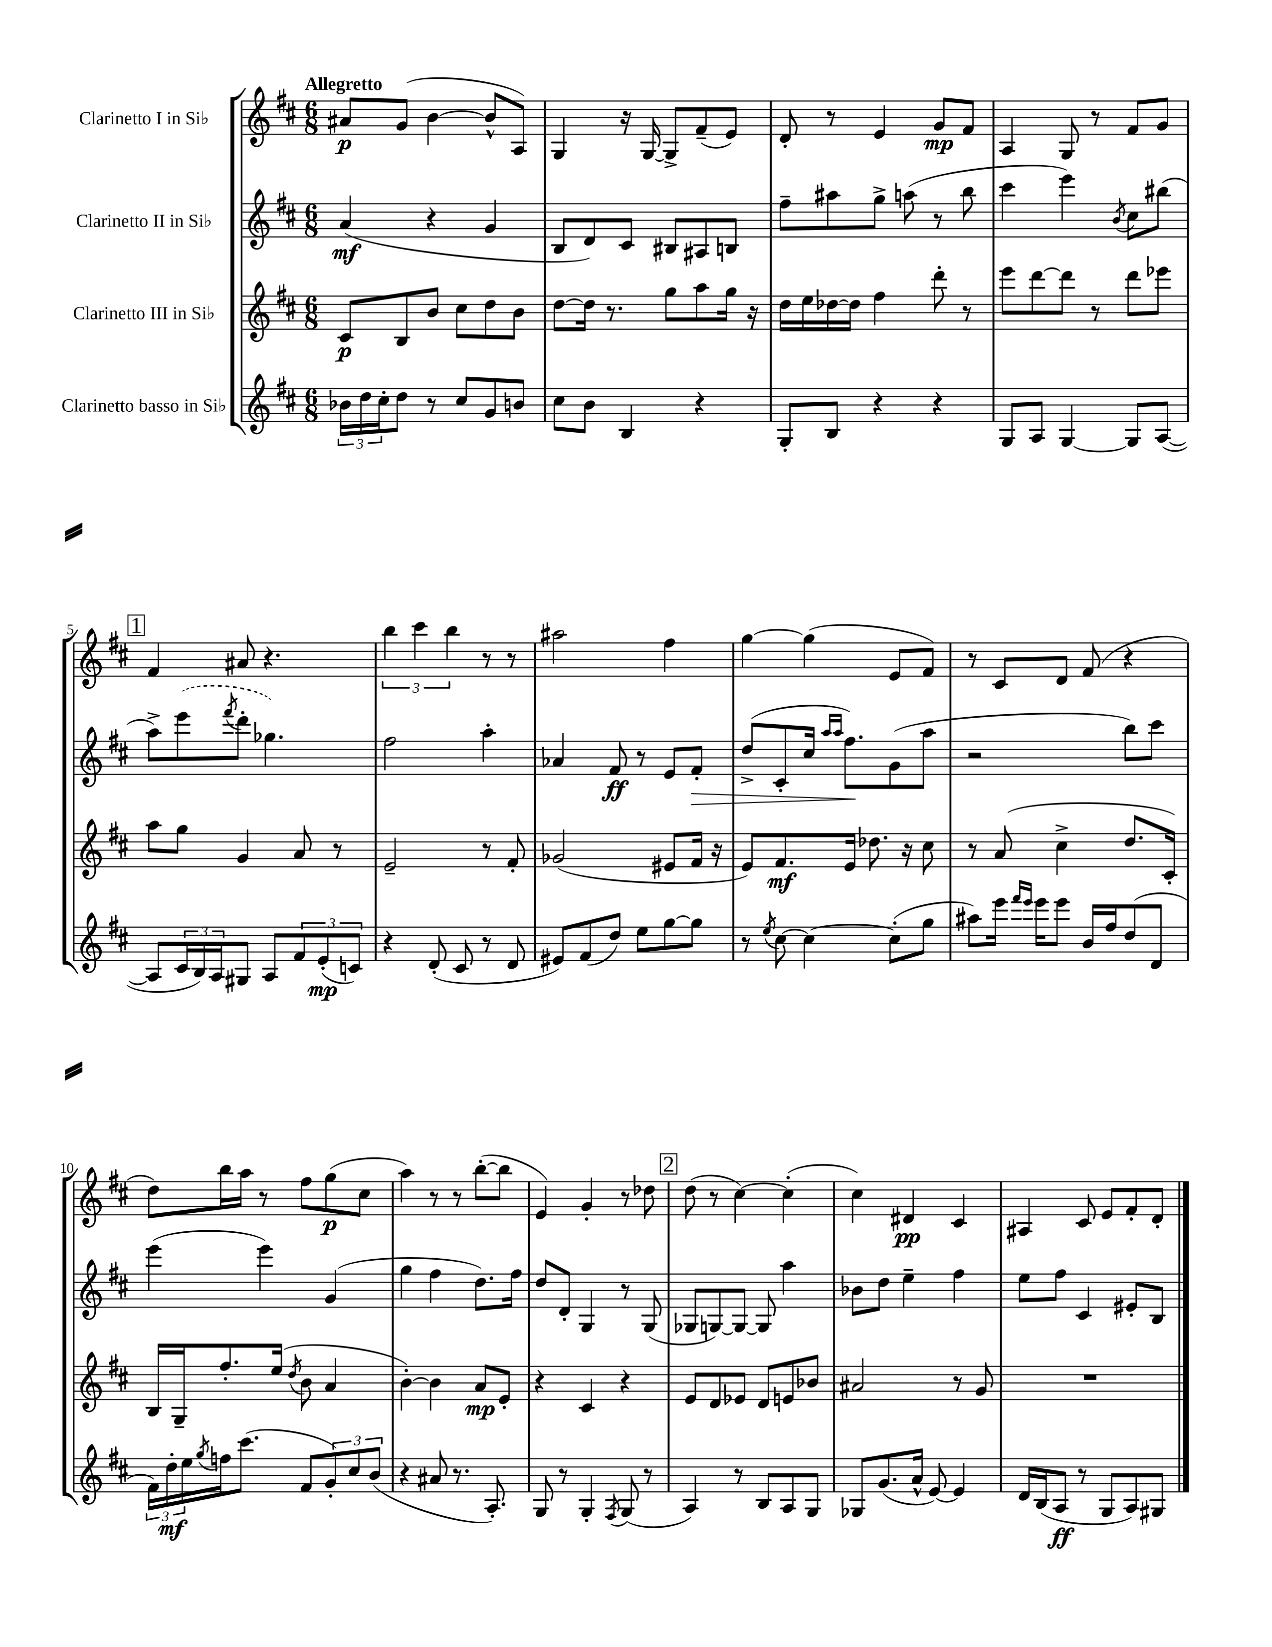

**kern	**kern	**kern	**kern
*staff4	*staff3	*staff2	*staff1
*clefG2	*clefG2	*clefG2	*clefG2
*k[f#c#]	*k[f#c#]	*k[f#c#]	*k[f#c#]
*M6/8	*M6/8	*M6/8	*M6/8
24b-	8c#	(4a	8a#
24dd	.	.	.
24cc#'	.	.	.
8dd	8B	.	(8g
8r	8b	4r	[4b
8cc#	8cc#	.	.
8g	8dd	4g	8b^^]
8b	8b	.	8A)
=	=	=	=
8cc#	[8dd	8B	4G
8b	16dd]	8d)	.
.	8.r	.	.
4B	.	8c#	16r
.	.	.	[16G
.	8gg	8B#	8G^]
4r	8aa	8A#	(8f#~
.	16gg	8B	8e)
.	16r	.	.
=	=	=	=
8G'	16dd	8ff#~	8d'
.	16ee	.	.
8B	[16dd-	8aa#	8r
.	16dd-]	.	.
4r	4ff#	8gg^	4e
.	.	(8aa	.
4r	8ddd'	8r	8g
.	8r	8bb	8f#
=	=	=	=
8G	8eee	4ccc#	4A
8A	[8ddd	.	.
[4G	8ddd]	4eee)	8G
.	8r	.	8r
.	.	8qb	.
8G]	8ddd	8cc#	8f#
([8A	8eee-	(8bb#	8g
=	=	=	=
8A]	8aa	8aa^)	4f#
24c#	8gg	(8eee	.
24B)	.	.	.
24A	.	.	.
.	.	8qfff#	.
8G#	4g	8ddd'	8a#
8A	.	4.gg-)	4.r
12f#	8a	.	.
(12e'	.	.	.
.	8r	.	.
12c)	.	.	.
=	=	=	=
4r	2e~	2ff#	6bb
.	.	.	6ccc#
(8d'	.	.	.
.	.	.	6bb
8c#	.	.	.
8r	8r	4aa'	8r
8d	8f#'	.	8r
=	=	=	=
8e#)	(2g-	4a-	2aa#
(8f#	.	.	.
8dd)	.	8f#	.
8ee	.	8r	.
[8gg	8e#	8e	4ff#
8gg]	16f#	8f#'	.
.	16r	.	.
=	=	=	=
8r	8e)	(8dd^	[4gg
8qee	.	.	.
[8cc#	8.f#	8c#'	.
4cc#_	.	16cc#	(4gg]
.	.	16qqaa	.
.	.	16qqaa	.
.	16e	8.ff#)	.
.	8.dd-	.	.
(8cc#']	.	(8g	8e
.	16r	.	.
8gg	8cc#	8aa	8f#)
=	=	=	=
8aa#)	8r	2r	8r
16eee	(8a	.	8c#
16qqfff#	.	.	.
16qqeee	.	.	.
16eee	.	.	.
8eee	4cc#^	.	8d
16b	.	.	(8f#
16ff#	.	.	.
(8dd	8.dd	8bb)	4r
8d	.	8ccc#	.
.	16c#')	.	.
=	=	=	=
24f#)	16B	(4eee	8dd)
24dd'	.	.	.
.	16G~	.	.
24ee	.	.	.
8qgg	.	.	.
16ff	8.ff#'	.	16bb
(8.ccc#	.	.	16aa
.	.	4eee)	8r
.	(16ee	.	.
.	8qdd	.	.
8f#	8b	.	8ff#
12g')	4a	(4g	(8gg
12cc#	.	.	.
.	.	.	8cc#
(12b	.	.	.
=	=	=	=
4r	[4b')	4gg	4aa)
8a#	4b]	4ff#	8r
8.r	.	.	8r
.	8a	8.dd)	([8bb'
8.A')	.	.	.
.	8e'	.	8bb]
.	.	16ff#	.
=	=	=	=
8G	4r	8dd	4e)
8r	.	8d'	.
4G'	4c#	4G	4g'
8qF#	.	.	.
(8G	4r	8r	8r
8r	.	(8G	8dd-
=	=	=	=
4A)	8e	8G-	(8dd
.	8d	[8G)	8r
8r	8e-	8G_	[4cc#)
8B	8d	8G]	.
8A	8e	4aa	(4cc#']
8G	8b-	.	.
=	=	=	=
8G-	2a#	8b-	4cc#)
(8.g	.	8dd	.
.	.	4ee~	4d#
16a^^	.	.	.
[8e)	.	.	.
4e]	8r	4ff#	4c#
.	8g	.	.
=	=	=	=
16d	2.r	8ee	4A#
(16B	.	.	.
8A	.	8ff#	.
8r	.	4c#	8c#
8G	.	.	8e
8A)	.	8e#'	8f#'
8G#	.	8B	8d'
==	==	==	==
*-	*-	*-	*-
